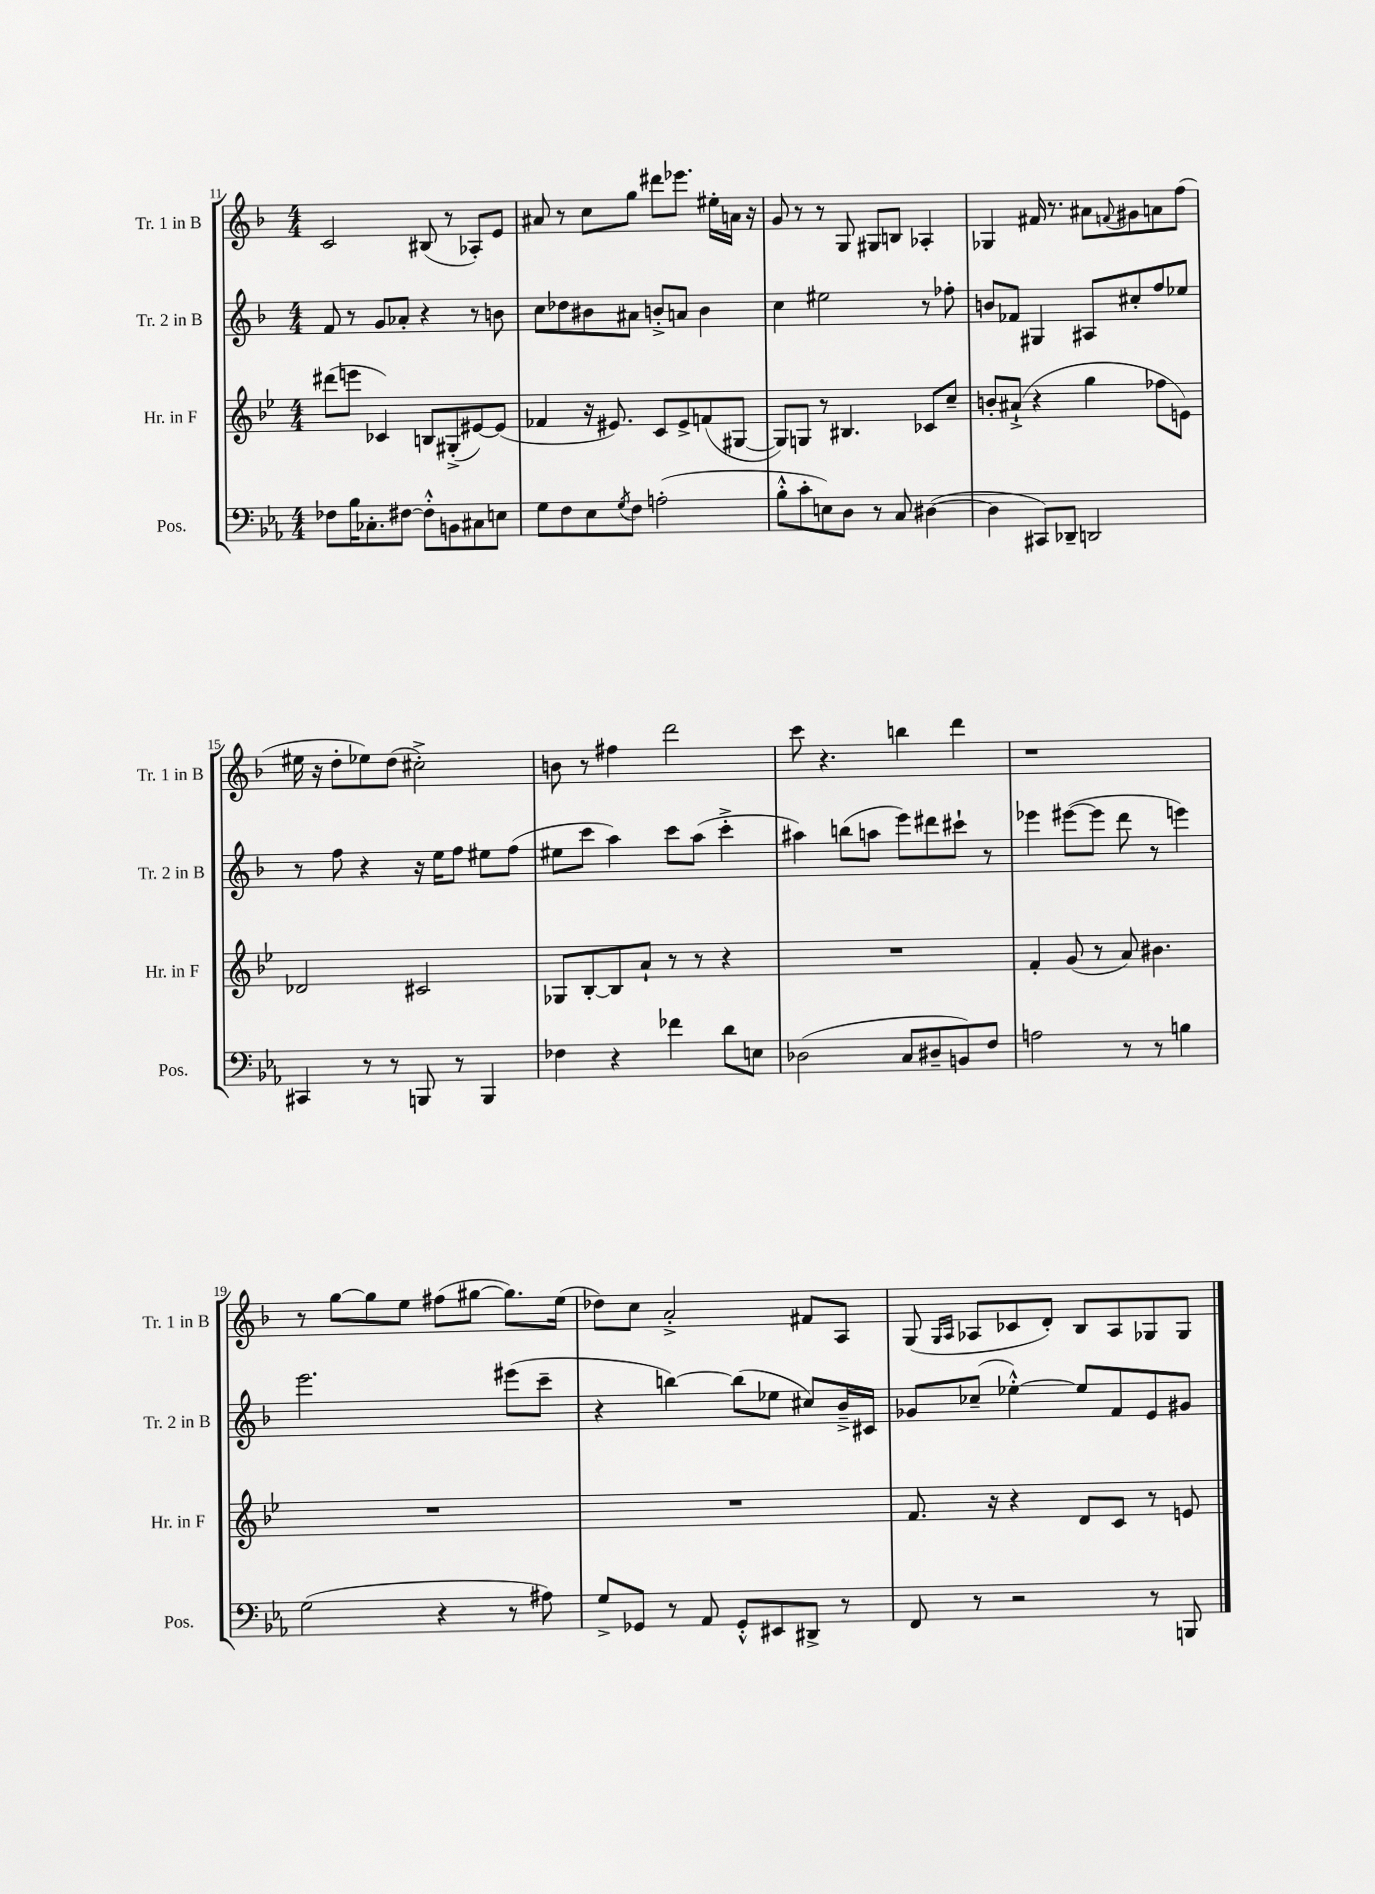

**kern	**kern	**kern	**kern
*staff4	*staff3	*staff2	*staff1
*clefF4	*clefG2	*clefG2	*clefG2
*k[b-e-a-]	*k[b-e-]	*k[b-]	*k[b-]
*M4/4	*M4/4	*M4/4	*M4/4
8F-	(8ddd#	8f	2c
16B-	8eee	8r	.
8.C-'	.	.	.
.	4c-)	8g	.
[8F#	.	8a-'	.
8F#'^^]	8B	4r	(8B#
8BB	(8G#'^	.	8r
8C#	[8e#)	8r	8A-')
8E	(8e#]	8b	8e
=	=	=	=
8G	4f-	8cc	8a#
8F	.	8dd-	8r
8E-	16r	8b#	8cc
.	8.e#)	.	.
8qG	.	.	.
8F	.	8a#	8gg
(2A'	8c	8b'^	8ddd#
.	8e#^	8a	8.eee-
.	(8f	4b	.
.	.	.	16ee#'
.	[8G#	.	16a
.	.	.	16r
=	=	=	=
8B-'^^	8G#])	4cc	8g
8c'	8G	.	8r
8E)	8r	2ee#	8r
8D	4.B#	.	8G
8r	.	.	8G#
8C	.	.	8B
([4D#	8c-	8r	4A-'
.	8cc~	8ff-'	.
=	=	=	=
4D#]	8b'	8b	4G-
.	(8a#`^	8f-	.
8CC#)	4r	4G#	16f#
.	.	.	8.r
8DD-~	.	.	.
2DD	4gg	8A#	8a#
.	.	.	8qqf
.	.	8cc#'	8g#
.	8ff-	8ff	8a
.	8e)	8ee-	(8ff
=	=	=	=
4CC#	2d-	8r	16ee#
.	.	.	16r
.	.	8ff	8dd'
8r	.	4r	8ee-)
8r	.	.	(8dd
8BBB	2c#	16r	2cc#'^)
.	.	16ee	.
8r	.	8ff	.
4BBB	.	8ee#	.
.	.	(8ff	.
=	=	=	=
4F-	8G-	8ee#	8b
.	[8B-'	8ccc	8r
4r	8B-]	4aa)	4ff#
.	8a`	.	.
4f-	8r	8ccc	2ddd
.	8r	(8aa	.
8d	4r	4ccc'^	.
8E	.	.	.
=	=	=	=
(2D-	1r	4aa#)	8ccc
.	.	.	4.r
.	.	(8bb	.
.	.	8aa	.
8C	.	8eee)	4bb
8D#~	.	8ddd#	.
8BB)	.	8ccc#`	4ddd
8F	.	8r	.
=	=	=	=
2A	4f'	4eee-	1r
.	(8g	([8eee#	.
.	8r	8eee#]	.
8r	8a)	8ddd	.
8r	4.b#	8r	.
4B	.	4eee)	.
=	=	=	=
(2G	1r	2.eee	8r
.	.	.	[8gg
.	.	.	8gg]
.	.	.	8ee
4r	.	.	(8ff#
.	.	.	[8gg#
8r	.	(8eee#	8.gg#])
8A#)	.	8ccc~	.
.	.	.	(16ee
=	=	=	=
8G^	1r	4r	8dd-)
8GG-	.	.	8cc
8r	.	[4bb)	2a'^
8AA-	.	.	.
8GG-'^^	.	(8bb]	.
8EE#	.	8ee-	.
8DD#^	.	8cc#)	8f#
8r	.	16b-~^	8A
.	.	16c#	.
=	=	=	=
8FF	8.f	8g-	(8G
.	.	.	16qqG
.	.	.	16qqA
8r	.	(8cc-~	8A-
.	16r	.	.
2r	4r	[4ee-'^^)	8c-
.	.	.	8d')
.	8d	8ee-]	8B-
.	8c	8f	8A-
8r	8r	8e	8G-
8BBB	8e	8g#	8G-
==	==	==	==
*-	*-	*-	*-
